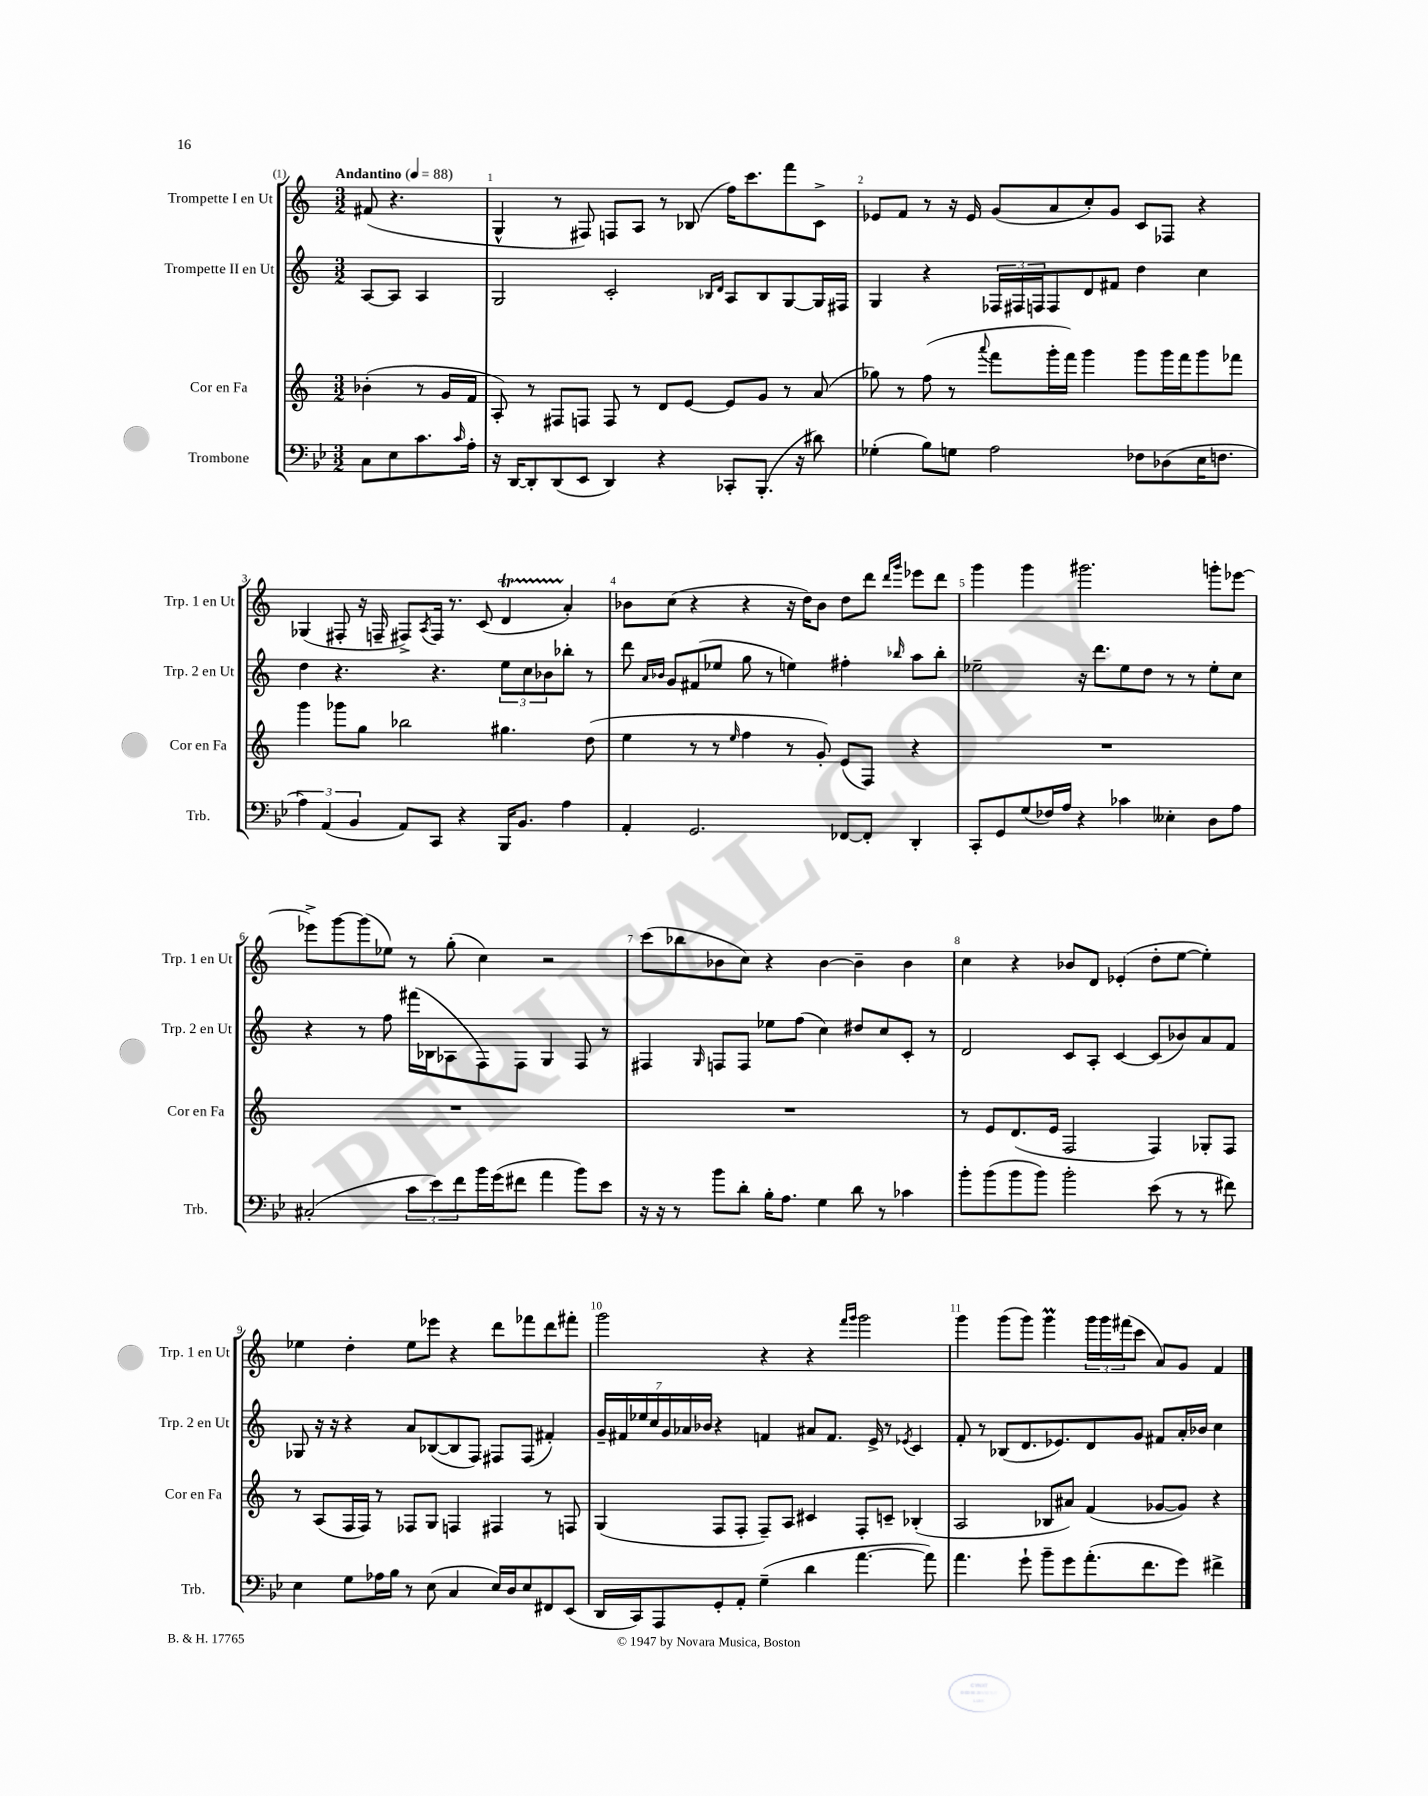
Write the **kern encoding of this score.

**kern	**kern	**kern	**kern
*staff4	*staff3	*staff2	*staff1
*clefF4	*clefG2	*clefG2	*clefG2
*k[b-e-]	*k[]	*k[]	*k[]
*M3/2	*M3/2	*M3/2	*M3/2
*MM88	*MM88	*MM88	*MM88
8C	(4b-'	[8A	(8f#
8E-	.	8A]	4.r
8.c	8r	4A	.
.	16g	.	.
16qqc	.	.	.
16A'	16f	.	.
=	=	=	=
16r	8A')	2G	4G^^
[16DD	.	.	.
8DD']	8r	.	.
(8DD	8F#	.	8r
8EE-	8F	.	8F#)
4DD)	8F	2c'	8F
.	8r	.	8A
4r	8d	.	8r
.	[8e	.	(8B-
.	.	16qqB-	.
.	.	16qqd	.
8CC-'	8e]	8A	16ff)
.	.	.	8.ccc
(8.BBB-'	8g	8B-	.
.	8r	[8G	8fff
16r	.	.	.
8d#)	(8a	16G]	8c^
.	.	16F#	.
=	=	=	=
(4G-'	8gg-)	4G	8e-
.	8r	.	8f
8B-)	(8ff	4r	8r
8G	8r	.	16r
.	.	.	16e-
.	8qqaaa	.	.
2A	8fff	24F-	(8g
.	.	24F#	.
.	.	24F	.
.	16ggg'	8F	8a
.	16fff)	.	.
.	4ggg	8d	8cc')
.	.	8f#	8g
8F-	8ggg	4dd	8c
(8D-	16ggg	.	8F-
.	16fff	.	.
16E-	8ggg	4cc	4r
8.F	.	.	.
.	8fff-	.	.
=	=	=	=
6A)	4ggg	4dd	(4G-
(6AA	.	.	.
.	8ggg-	4.r	8F#'
6BB-	.	.	.
.	8gg	.	16r
.	.	.	16F~
8AA)	2bb-	.	8F#^)
.	.	.	8qA
8CC	.	4.r	16F#
.	.	.	8.r
4r	.	.	.
.	.	.	(8c
16BBB-	4.gg#	12ee	4d
8.BB-	.	.	.
.	.	12cc	.
.	.	12b-	.
4A	.	8bb-'	4a')
.	(8dd	8r	.
=	=	=	=
4AA'	4ee	8ddd	8b-
.	.	16qqa	.
.	.	16qqb-	.
.	.	8g	(8cc
2.GG	8r	(8f#	4r
.	8r	8ee-	.
.	16qqee	.	.
.	4ff	8gg	4r
.	.	8r	.
.	8r	4ee)	16r
.	.	.	16dd)
.	8g')	.	8b-
[8FF-	(8e	4ff#'	8dd
8FF-']	8F)	.	8ddd
.	.	.	16qqddd
.	.	16qqbb-	16qqggg
4DD'	4r	8aa	8eee-
.	.	8bb-'	8ddd
=	=	=	=
8CC'	1.r	2ee-~	4ggg
8GG	.	.	.
(8G	.	.	4ggg
16F-)	.	.	.
16A	.	.	.
4r	.	16r	2.ggg#
.	.	8.ddd	.
4c-	.	8ee-	.
.	.	8dd	.
4E--'	.	8r	.
.	.	8r	.
8D	.	8ee-'	8ggg'
8A	.	8cc	[8eee-
=	=	=	=
(2C#'	1.r	4r	8eee-^]
.	.	.	[8ggg
.	.	8r	(8ggg]
.	.	8ff	8ee-)
12c	.	(16fff#	8r
.	.	16B-	.
12e-)	.	.	.
.	.	8A-	(8gg'
12f	.	.	.
16b-	.	8F)	4cc)
(16g	.	.	.
8f#	.	8F	.
4a	.	4G	2r
8b-)	.	8F	.
8e-	.	8r	.
=	=	=	=
16r	1.r	4F#	(8ccc
16r	.	.	.
8r	.	.	8bb-
.	.	16qqG	.
8b-	.	8F	8b-
8d'	.	8F	8cc)
16B-'	.	8ee-	4r
8.A	.	.	.
.	.	(8ff	.
4G	.	4cc)	[4b-
8d	.	8dd#	4b-~]
8r	.	8cc	.
4c-	.	8c'	4b-
.	.	8r	.
=	=	=	=
8b-'	8r	2d	4cc
(8b-	8e	.	.
8b-	(8.d	.	4r
8b-)	.	.	.
.	16e	.	.
2b-'	2F	8c	8b-
.	.	8A'	8d
.	.	[4c	(4e-'
(8e-	4F)	(8c]	8dd'
8r	.	8b-)	[8ee
8r	8G-'	8a	4ee'])
8f#)	8F	8f	.
=	=	=	=
4E-	8r	8G-	4ee-
.	(8A	16r	.
.	.	16r	.
8G	16F	4r	4dd'
.	16F)	.	.
16A-	8r	.	.
16B-	.	.	.
8r	8F-	8a	8ee-
(8E-	8G	([8B-	8eee-
4C	4F	8B-]	4r
.	.	8F)	.
16E-)	4F#	8F#	8ddd
16D	.	.	.
8E-	.	(8F#	8fff-
8FF#	8r	4f#')	8ddd
(8EE-	8F	.	8fff#'
=	=	=	=
16DD	(4G	28g~	2ggg
.	.	28f#	.
16CC)	.	.	.
.	.	28ee-	.
.	.	28cc	.
8AAA	.	.	.
.	.	28g	.
.	.	28a-	.
.	.	28b-	.
8GG'	8F	4r	.
8AA'	8F'	.	.
(4G~	8F~)	4f	4r
.	8A	.	.
4d	4c#	8a#	4r
.	.	8.f	.
.	.	.	16qqfff
.	.	.	16qqggg
[4.a	8F'	.	2ggg
.	.	16e^	.
.	8c~	8r	.
.	.	8qe-	.
.	(4B-'	4c	.
8a])	.	.	.
=	=	=	=
4.a	2A	8f'	4ggg
.	.	8r	.
.	.	(8B-	(8ggg
8g`	.	8.d	8ggg)
8b-~	8B-	.	4ggg
.	.	8.e-)	.
8g	8a#)	.	.
(8.a'	(4f	8d	24ggg
.	.	.	24ggg
.	.	.	(24fff#
.	.	8g	8ccc
8.f	.	.	.
.	[8g-	8f#	8a)
8g)	8g-])	16a'	8g
.	.	16b-	.
4f#^	4r	4cc	4f
==	==	==	==
*-	*-	*-	*-
